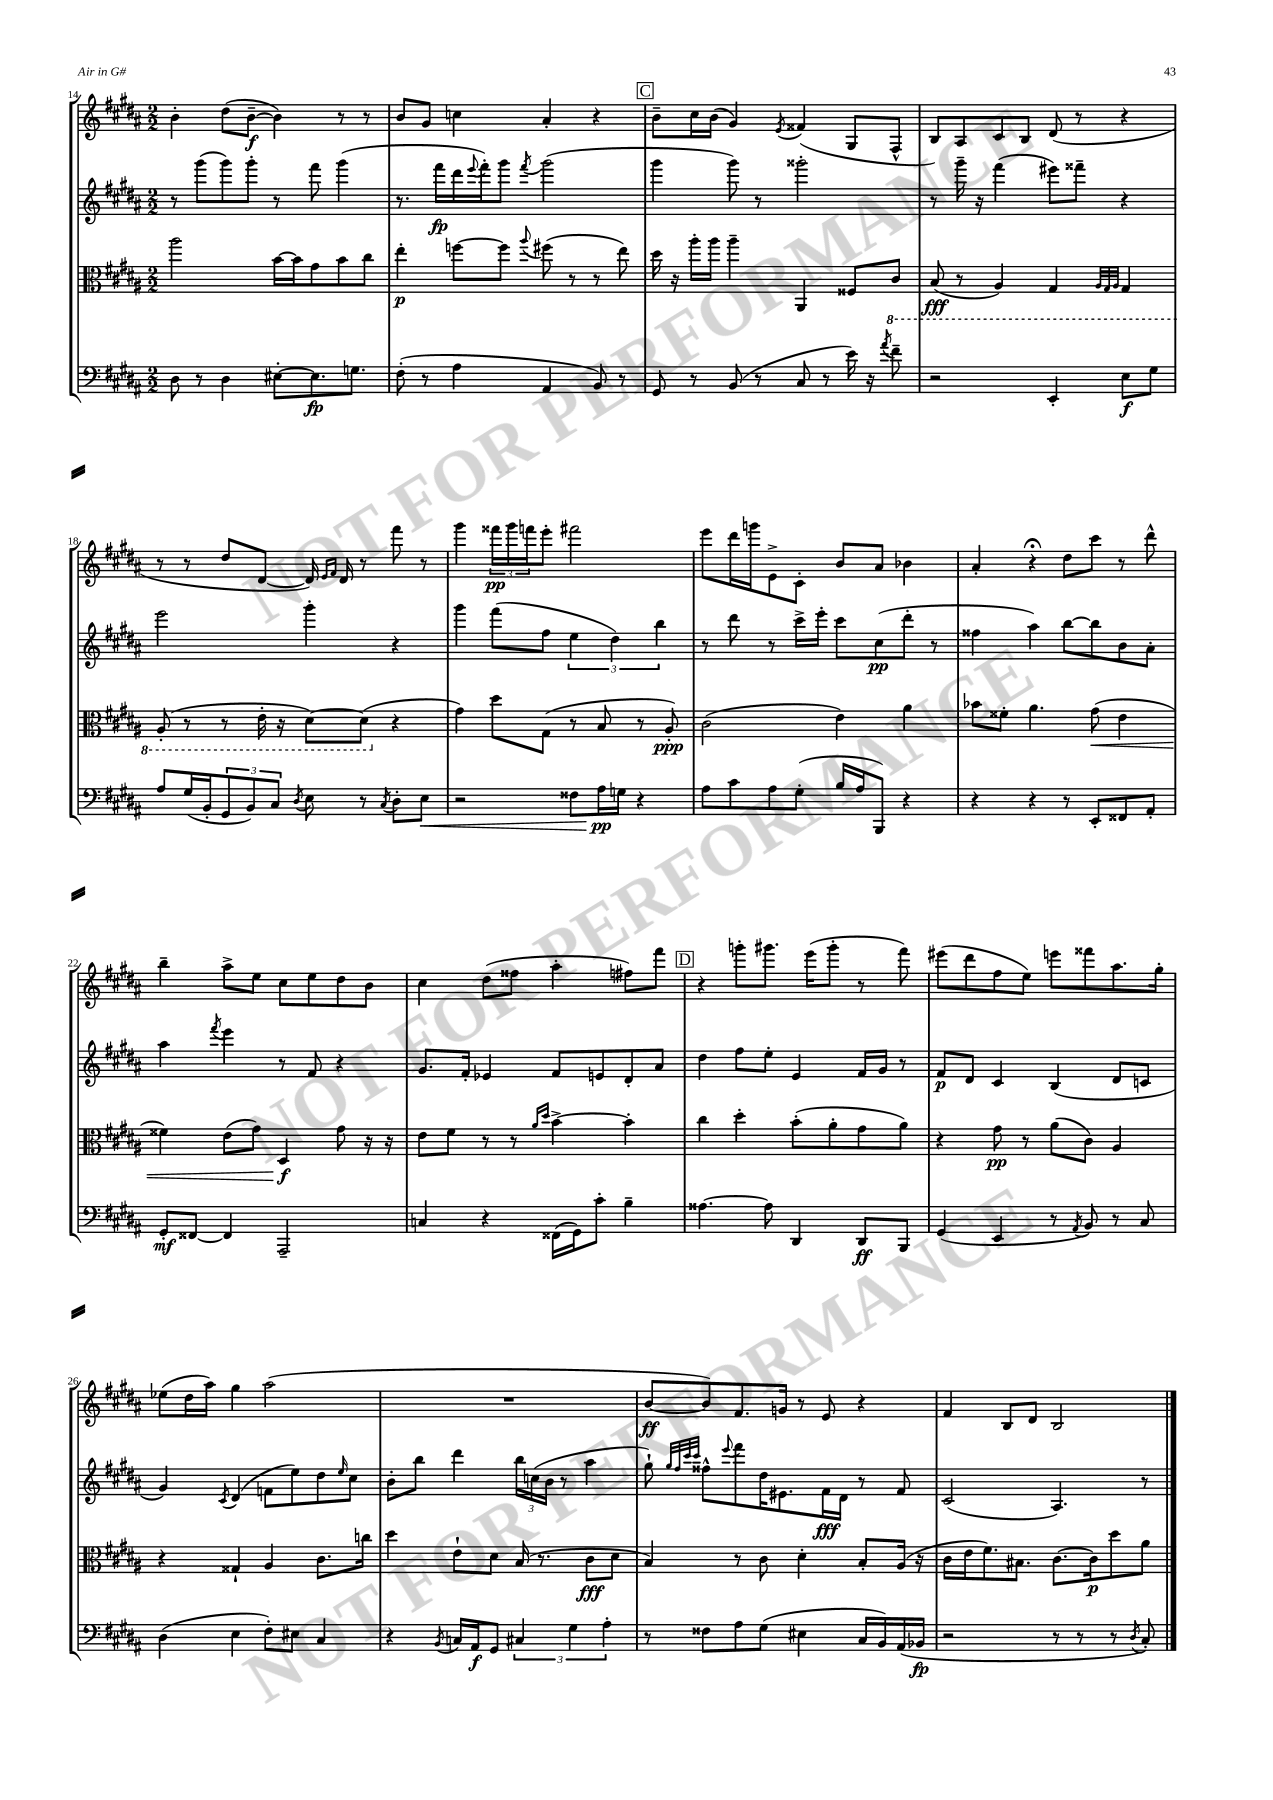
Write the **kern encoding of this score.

**kern	**dynam	**kern	**dynam	**kern	**dynam	**kern	**dynam
*part4	*part4	*part3	*part3	*part2	*part2	*part1	*part1
*staff4	*staff4	*staff3	*staff3	*staff2	*staff2	*staff1	*staff1
*clefF4	*	*clefC3	*	*clefG2	*	*clefG2	*
*k[f#c#g#d#a#]	*	*k[f#c#g#d#a#]	*	*k[f#c#g#d#a#]	*	*k[f#c#g#d#a#]	*
*M2/2	*	*M2/2	*	*M2/2	*	*M2/2	*
=14	=14	=14	=14	=14	=14	=14	=14
8D#\	.	2aa#\	.	8r	.	4b'\	.
8r	.	.	.	(8ggg#\L	.	.	.
4D#\	.	.	.	8ggg#\)	.	(8dd#\L	.
.	.	.	.	8ggg#'\J	.	[8b~\J	f
[8E#X'\L	.	[16b\LL	.	8r	.	4b\])	.
.	.	16b\J]	.	.	.	.	.
8.E#\]	fp	8g#\	.	8fff#\	.	.	.
.	.	8b\	.	(4ggg#\	.	8r	.
8.Gn\J	.	.	.	.	.	.	.
.	.	8cc#\J	.	.	.	8r	.
=15	=15	=15	=15	=15	=15	=15	=15
(8F#'\	.	4ee'\	p	8.r	.	8b/L	.
8r	.	.	.	.	.	8g#/J	.
.	.	.	.	16fff#\LL	fp	.	.
4A#\	.	[8ffn\L	.	16ddd#\	.	4ccn\	.
.	.	.	.	8qqeee/	.	.	.
.	.	.	.	16fff#'\J)	.	.	.
.	.	8ff\J]	.	8ggg#\J	.	.	.
.	.	8qqaa#/	.	8qfff#/	.	.	.
4AA#/	.	(8ff#X\	.	(2ggg#\	.	4a#'/	.
.	.	8r	.	.	.	.	.
8BB/)	.	8r	.	.	.	4r	.
8r	.	8ee\)	.	.	.	.	.
!!LO:REH:place=s1:t=C
=16	=16	=16	=16	=16	=16	=16	=16
8GG#/	.	16dd#\	.	4ggg#\	.	8b~\L	.
.	.	16r	.	.	.	.	.
8r	.	16aa#'\LL	.	.	.	16cc#\L	.
.	.	16aa#\JJ	.	.	.	(16b\JJ	.
(8BB/	.	4aa#~\	.	8ggg#\)	.	4g#/)	.
8r	.	.	.	8r	.	.	.
.	.	.	.	.	.	8qe/	.
8C#/	.	4AA#/	.	2ggg##X'\	.	(4f##X/	.
8r	.	.	.	.	.	.	.
16e\)	.	8F##X/L	.	.	.	8G#/L	.
16r	.	.	.	.	.	.	.
8qa#/	.	.	.	.	.	.	.
*	*	*8ba	*	*	*	*	*
8f#~\	.	8C#/J	.	.	.	8F#^^/J	.
=17	=17	=17	=17	=17	=17	=17	=17
2r	.	(8BB/	fff	8r	.	8B/L)	.
.	.	8r	.	16ggg#~\	.	8A#/	.
.	.	.	.	16r	.	.	.
.	.	4AA#/)	.	(4fff#\	.	8c#/	.
.	.	.	.	.	.	8B/J	.
4EE'/	.	4GG#/	.	8eee#X\L)	.	(8d#/	.
.	.	.	.	8fff##X~\J	.	8r	.
.	.	32qqAA#/LLL	.	.	.	.	.
.	.	32qqGG#/	.	.	.	.	.
.	.	32qqAA#/JJJ	.	.	.	.	.
8E\L	f	4GG#/	.	4r	.	4r	.
8G#\J	.	.	.	.	.	.	.
!!LO:LB:g=z
=18	=18	=18	=18	=18	=18	=18	=18
8A#/L	.	(8AA#'/	.	2eee\	.	8r	.
(16G#/L	.	8r	.	.	.	8r	.
16BB'/J	.	.	.	.	.	.	.
12GG#/	.	8r	.	.	.	8dd#/L	.
12BB/)	.	.	.	.	.	.	.
.	.	16E'\	.	.	.	[8d#/J	.
12C#/J	.	.	.	.	.	.	.
.	.	16r	.	.	.	.	.
8qD#/	.	.	.	.	.	.	.
8E\	.	[8D#\L)	.	4ggg#'\	.	16d#/])	.
.	.	.	.	.	.	16qqe/LL	.
.	.	.	.	.	.	16qqf#/JJ	.
.	.	.	.	.	.	16d#/	.
8r	.	(8D#\J]	.	.	.	8r	.
8qC#/	.	.	.	.	.	.	.
*	*	*X8ba	*	*	*	*	*
8D#'\L	.	4r	.	4r	.	8fff#\	.
!	!LO:HP:b	!	!	!	!	!	!
8E\J	<	.	.	.	.	8r	.
=19	=19	=19	=19	=19	=19	=19	=19
2r	.	4g#\)	.	4ggg#\	.	4ggg#\	.
.	.	8dd#\L	.	(8fff#\L	.	24fff##X\LL	pp
.	.	.	.	.	.	24ggg#\	.
.	.	.	.	.	.	24fffn\J	.
.	.	(8G#\J	.	8ff#\J	.	8eee'\J	.
8F##X\L	.	8r	.	6ee\	.	2fff#X\	.
16A#\L	pp	8B/	.	.	.	.	.
.	.	.	.	6dd#\)	.	.	.
16Gn\JJ	[	.	.	.	.	.	.
4r	.	8r	.	.	.	.	.
.	.	.	.	6bb\	.	.	.
.	.	8A#'/)	ppp	.	.	.	.
=20	=20	=20	=20	=20	=20	=20	=20
8A#\L	.	(2c#\	.	8r	.	8eee\L	.
8c#\	.	.	.	8ddd#\	.	16ddd#\L	.
.	.	.	.	.	.	16gggn\J	.
8A#\	.	.	.	8r	.	8e^\	.
(8G#'\J	.	.	.	16ccc#^\LL	.	8c#'\J	.
.	.	.	.	16eee'\JJ	.	.	.
16B/LL	.	4e\)	.	8ccc#\L	.	8b/L	.
16A#/J	.	.	.	.	.	.	.
8BBB/J)	.	.	.	(8cc#\	pp	8a#/J	.
4r	.	4a#\	.	8ddd#'\J	.	4b-X\	.
.	.	.	.	8r	.	.	.
=21	=21	=21	=21	=21	=21	=21	=21
4r	.	8b-X\L	.	4ff##X\	.	4a#'/	.
.	.	8f##X'\J	.	.	.	.	.
4r	.	4.a#\	.	4aa#\)	.	4r;<	.
8r	.	.	.	[8bb\L	.	8dd#\L	.
!	!	!	!LO:HP:b	!	!	!	!
8EE'/L	.	(8g#\	<	8bb\]	.	8ccc#\J	.
8FF##X/	.	4e\	.	8b\	.	8r	.
8AA#'/J	.	.	.	8a#'\J	.	8ddd#^^\	.
!!LO:LB:g=z
=22	=22	=22	=22	=22	=22	=22	=22
8GG#'/L	mf	4f##X\)	.	4aa#\	.	4bb~\	.
[8FF##X/J	.	.	.	.	.	.	.
.	.	.	.	8qfff#/	.	.	.
4FF##/]	.	(8e\L	.	4eee\	.	8aa#^\L	.
.	.	8g#\J)	.	.	.	8ee\J	.
2AAA#~/	.	4D#/	f	8r	.	8cc#\L	.
.	.	.	.	8f#/	.	8ee\	.
.	.	8g#\	[	4r	.	8dd#\	.
.	.	16r	.	.	.	8b\J	.
.	.	16r	.	.	.	.	.
=23	=23	=23	=23	=23	=23	=23	=23
4Cn/	.	8e\L	.	8.g#/L	.	4cc#\	.
.	.	8f#\J	.	.	.	.	.
.	.	.	.	16f#'/Jk	.	.	.
4r	.	8r	.	4e-X/	.	(8dd#\L	.
.	.	8r	.	.	.	8ff##X\J	.
.	.	16qqa#/LL	.	.	.	.	.
.	.	16qqdd#/JJ	.	.	.	.	.
(16FF##X\LL	.	[4b^\	.	8f#/L	.	4aa#'\	.
16GG#\J)	.	.	.	.	.	.	.
8c#'\J	.	.	.	8en/	.	.	.
4B~\	.	4b'\]	.	8d#'/	.	8ff#X\L)	.
.	.	.	.	8a#/J	.	8fff#\J	.
!!LO:REH:place=s1:t=D
=24	=24	=24	=24	=24	=24	=24	=24
[4.A##X\	.	4cc#\	.	4dd#\	.	4r	.
.	.	4dd#'\	.	8ff#\L	.	8gggn'\L	.
8A##\]	.	.	.	8ee'\J	.	8.ggg#X\J	.
4DD#/	.	(8b'\L	.	4e/	.	.	.
.	.	.	.	.	.	(16eee\KL	.
.	.	8a#'\	.	.	.	8ggg#'\J	.
8DD#/L	ff	8g#\	.	16f#/LL	.	8r	.
.	.	.	.	16g#/JJ	.	.	.
8BBB/J	.	8a#\J)	.	8r	.	8fff#\)	.
=25	=25	=25	=25	=25	=25	=25	=25
(4GG#/	.	4r	.	8f#/L	p	(8eee#X\L	.
.	.	.	.	8d#/J	.	8ddd#\	.
4EE/	.	8g#\	pp	4c#/	.	8ff#\	.
.	.	8r	.	.	.	8ee\J)	.
8r	.	(8a#\L	.	(4B/	.	8eeen\L	.
8qAA#/	.	.	.	.	.	.	.
8BB/)	.	8c#\J)	.	.	.	8fff##X\	.
8r	.	4A#/	.	8d#/L	.	8.aa#\	.
8C#/	.	.	.	8cn/J	.	.	.
.	.	.	.	.	.	16gg#'\Jk	.
!!LO:LB:g=z
=26	=26	=26	=26	=26	=26	=26	=26
(4D#\	.	4r	.	4g#/)	.	(8ee-X\L	.
.	.	.	.	.	.	16dd#\L	.
.	.	.	.	.	.	16aa#\JJ)	.
.	.	.	.	8qc#/	.	.	.
4E\	.	4G##X`/	.	(4d#/	.	4gg#\	.
8F#'\L)	.	4A#/	.	8fn\L	.	(2aa#\	.
8E#X\J	.	.	.	8ee\)	.	.	.
4C#/	.	8.c#\L	.	8dd#\	.	.	.
.	.	.	.	16qqee/	.	.	.
.	.	.	.	8cc#\J	.	.	.
.	.	16ccn\Jk	.	.	.	.	.
=27	=27	=27	=27	=27	=27	=27	=27
4r	.	4dd#\	.	8b'\L	.	1r	.
.	.	.	.	8bb\J	.	.	.
8qBB/	.	.	.	.	.	.	.
16Cn/LL	.	8e`\L	.	4ddd#\	.	.	.
16AA#/J	f	.	.	.	.	.	.
8GG#/J	.	8d#\J	.	.	.	.	.
6C#X/	.	(16B/	.	24bb\LL	.	.	.
.	.	.	.	(24ccn\	.	.	.
.	.	8.r	.	.	.	.	.
.	.	.	.	24b\JJ	.	.	.
.	.	.	.	8r	.	.	.
6G#\	.	.	.	.	.	.	.
.	.	8c#\L	fff	4aa#\	.	.	.
6A#'\	.	.	.	.	.	.	.
.	.	8d#\J	.	.	.	.	.
=28	=28	=28	=28	=28	=28	=28	=28
8r	.	4B/)	.	8gg#`\)	.	[8b/L	ff
.	.	.	.	32qqgg#/LLL	.	.	.
.	.	.	.	32qqff#/	.	.	.
.	.	.	.	32qqccc#/	.	.	.
.	.	.	.	32qqccc#/JJJ	.	.	.
8F##X\L	.	.	.	8ff##X^^\L	.	8b/])	.
.	.	.	.	8qqeee/	.	.	.
8A#\	.	8r	.	8fff#\	.	8.f#/	.
(8G#\J	.	8c#\	.	16dd#\K	.	.	.
.	.	.	.	8.e#X\	.	16gn/Jk	.
4E#X\	.	4d#'\	.	.	.	8r	.
.	.	.	.	16f#\L	fff	8e/	.
.	.	.	.	16d#\JJ	.	.	.
16C#/LL	.	8B'/L	.	8r	.	4r	.
16BB/)	.	.	.	.	.	.	.
(16AA#/	.	(16A#/Jk	.	8f#/	.	.	.
16BB-X/JJ	fp	16r	.	.	.	.	.
=29	=29	=29	=29	=29	=29	=29	=29
2r	.	16c#\LL	.	(2c#/	.	4f#/	.
.	.	16e\J	.	.	.	.	.
.	.	8.f#\)	.	.	.	.	.
.	.	.	.	.	.	8B/L	.
.	.	8.B#X\J	.	.	.	.	.
.	.	.	.	.	.	8d#/J	.
8r	.	[8.c#\L	.	4.A#/)	.	2B/	.
8r	.	.	.	.	.	.	.
.	.	16c#\k]	p	.	.	.	.
8r	.	8dd#\	.	.	.	.	.
8qD#/	.	.	.	.	.	.	.
8C#'/)	.	8a#\J	.	8r	.	.	.
==	==	==	==	==	==	==	==
*-	*-	*-	*-	*-	*-	*-	*-
